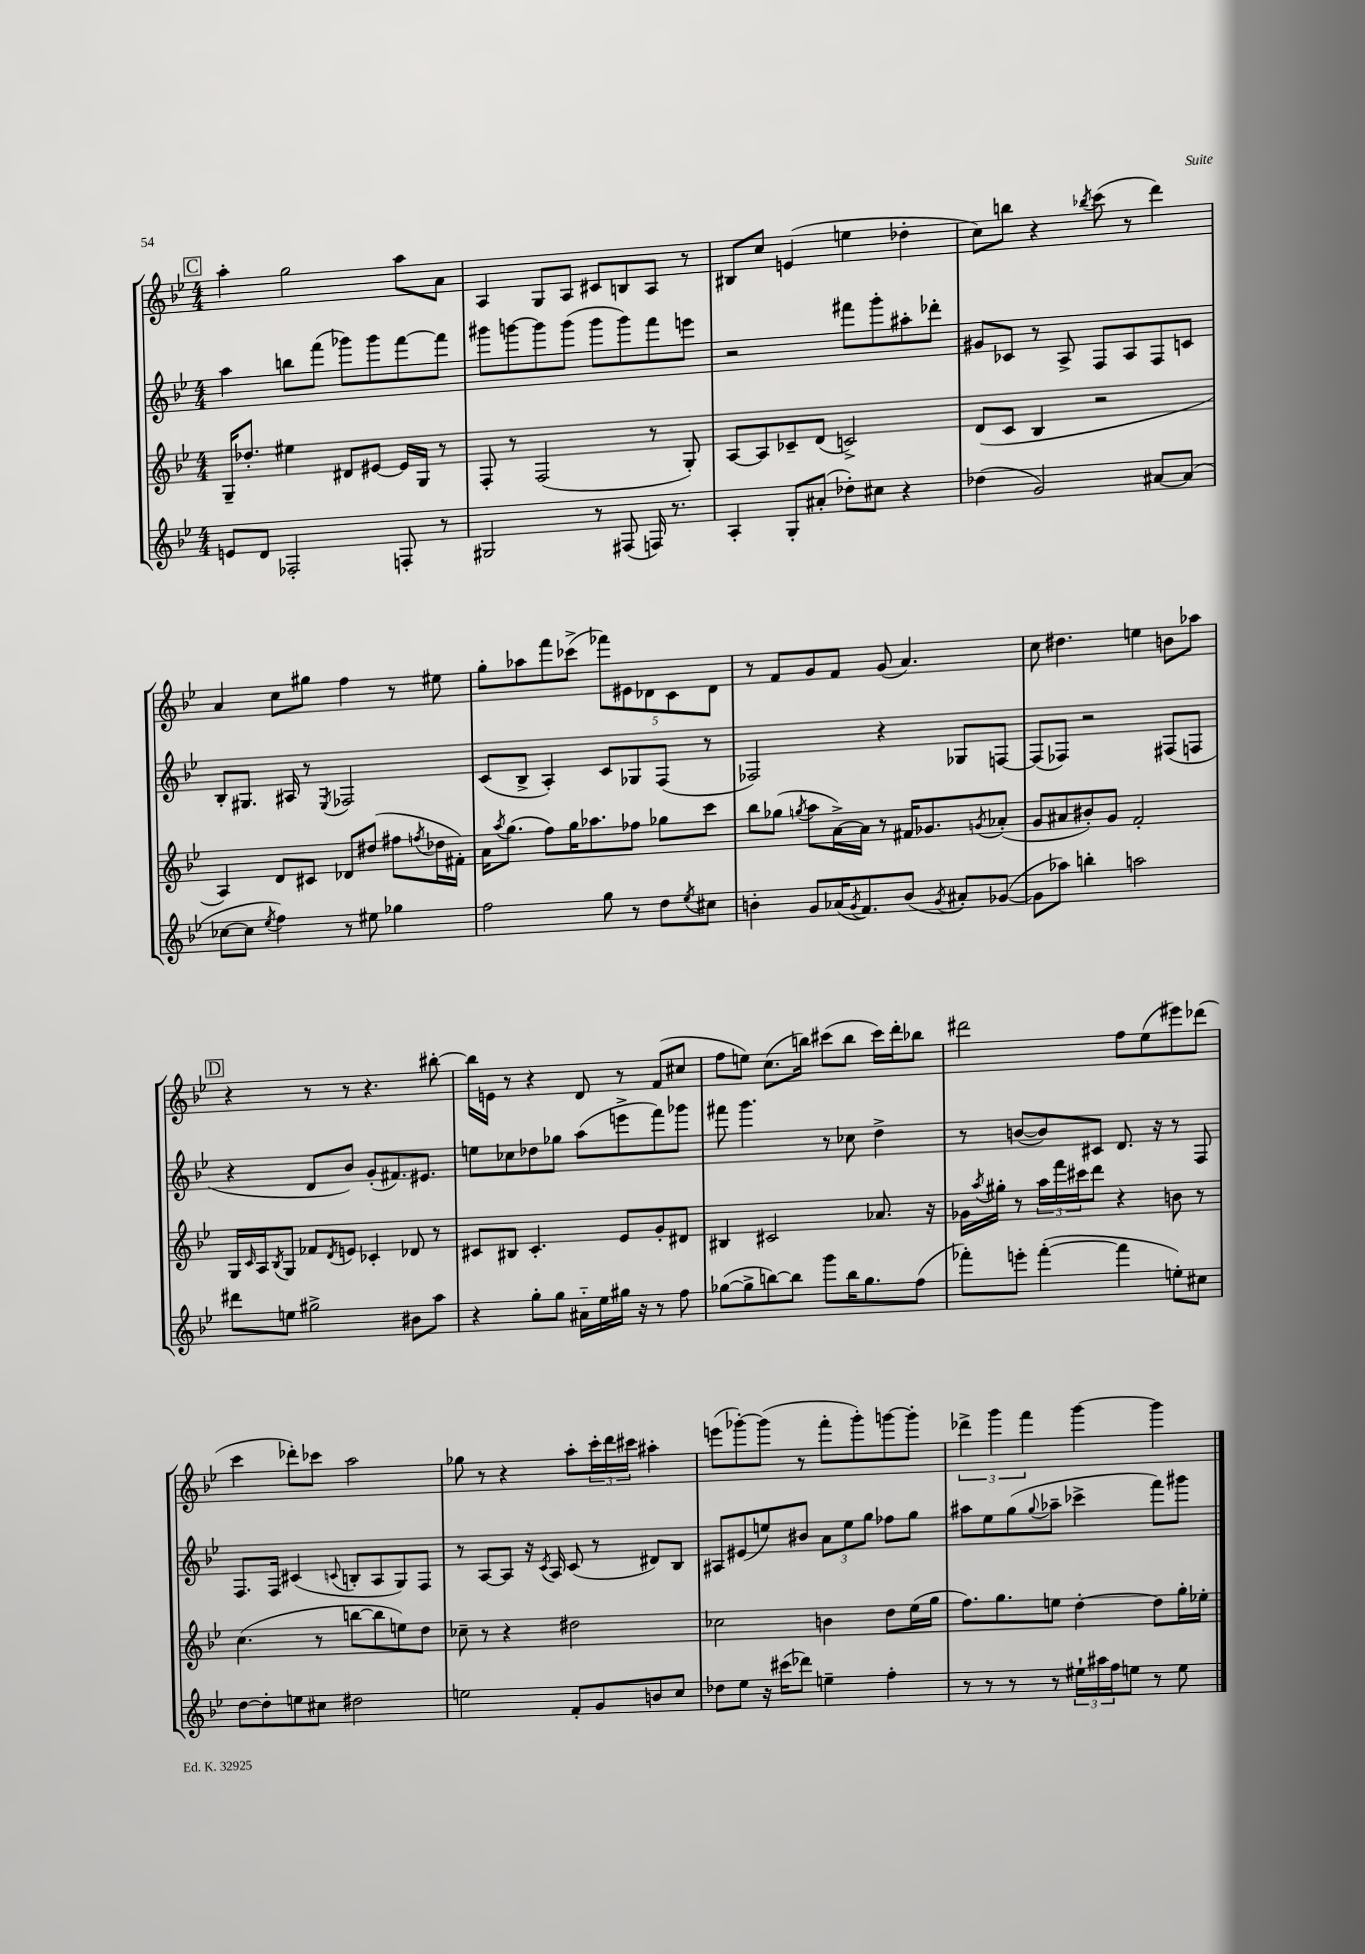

**kern	**kern	**kern	**kern
*staff4	*staff3	*staff2	*staff1
*clefG2	*clefG2	*clefG2	*clefG2
*k[b-e-]	*k[b-e-]	*k[b-e-]	*k[b-e-]
*M4/4	*M4/4	*M4/4	*M4/4
8e	16G~	4aa	4aa'
.	8.dd-'	.	.
8d	.	.	.
2F-'	4ee#	8bb	2gg
.	.	(8fff	.
.	8d#	8ggg-)	.
.	[8e#	8ggg-	.
8F'	16e#]	[8fff	8aa
.	16G	.	.
8r	8r	8fff]	8a
=	=	=	=
2G#	8F'	8ggg#	4A
.	8r	[8ggg	.
.	(2F	8ggg]	8G
.	.	(8ggg	8A
8r	.	8ggg	8c#
(8F#	.	8ggg)	8B
16F)	8r	8fff	8A
8.r	.	.	.
.	8G')	8eee	8r
=	=	=	=
4A'	[8A	2r	8B#
.	8A]	.	8cc
8G'	8c-~	.	(4e
(8a#'	(8d	.	.
8dd-')	2c^)	8fff#	4ee
8cc#	.	8ggg'	.
4r	.	8aa#'	4dd-'
.	.	8ddd-'	.
=	=	=	=
(4dd-	(8d	8g#	8cc)
.	8c	8c-	8bb
2g)	4B-	8r	4r
.	.	8A^	.
.	.	.	8qbb-
.	2r	8F	(8ccc
.	.	8A	8r
[8a#	.	8F	4ddd)
(8a#]	.	8c	.
=	=	=	=
[8cc-	4A)	8B-'	4a
8cc-]	.	8.G#	.
8qee-	.	.	.
4ff)	8d	.	8cc
.	.	16A#	.
.	8c#	8r	8gg#
.	.	8qE-	.
8r	8d-	2F-	4ff
8ee#	(8dd#	.	.
4gg-	8ff#	.	8r
.	8qff	.	.
.	16dd-	.	8ee#
.	16f#')	.	.
=	=	=	=
2ff	16a	(8c	8gg'
.	8qaa	.	.
.	(8.gg	.	.
.	.	8B-^	8aa-
.	8ff)	4A')	8fff
.	16gg	.	(8ccc-^
.	8.aa-	.	.
8gg	.	8c	10fff-)
.	.	.	10e#
8r	8ff-	8G-	.
.	.	.	10d-
8dd	8gg-	(8F	.
.	.	.	10c
8qee-	.	.	.
8cc#	8ccc	8r	.
.	.	.	10d-
=	=	=	=
4b'	8bb-	2F-)	8r
.	(8gg-	.	8f
.	8qgg	.	.
8g	8aa	.	8g
(16a-	[16a^)	.	8f
8qg	.	.	.
8.f)	16a]	.	.
.	8r	4r	(8g
(8b	16f#	.	4.a)
.	8.g-	.	.
8qg	.	.	.
8a#')	.	8G-	.
.	8qg	.	.
([8g-	(8a-'	[8F	.
=	=	=	=
8g-]	8g	(8F]	8cc
8aa-)	8a#	8F-)	4.dd#
4bb'	8b#')	2r	.
.	8g	.	.
2aa	2f'	.	4ee
.	.	(8F#	8b
.	.	8F	8aa-
=	=	=	=
8ddd#	16G	4r	4r
.	16qqc	.	.
.	16A	.	.
.	8qB-	.	.
8ee	8G	.	.
2gg#^	8f-	8d	8r
.	8qd	.	.
.	8e	8b-)	8r
.	4c-'	(8g'	4.r
.	.	8.f#)	.
8b#	8d-	.	.
.	.	8.e#	.
8aa	8r	.	[8bb#'
=	=	=	=
4r	8c#	8ee	16bb#]
.	.	.	16e
.	8B#	8cc-	8r
8gg'	4.c#'	8dd-	4r
8gg	.	8gg-	.
16a#'~	.	(8aa	8d
16ee-	.	.	.
16gg#	8e-	8eee^	8r
16r	.	.	.
8r	8g'	8fff)	(8f
8ff	8d#	8ggg-	8cc#
=	=	=	=
([8gg-	4B#	8fff#	8ff
8gg-^]	.	4.ggg	8ee)
[8bb)	2c#	.	(8.cc
8bb]	.	.	.
.	.	.	16bb)
8ggg	.	8r	(8ccc#
16bb	.	8cc-	8bb
8.gg-	.	.	.
.	8.a-	4dd^	16ccc#)
.	.	.	16ddd'
(8ff	.	.	8bb-
.	16r	.	.
=	=	=	=
8fff-')	16g-	8r	2ddd#
.	8qaa	.	.
.	16gg#'	.	.
8eee'	8r	([8b	.
([4fff-'	24aa	8b])	.
.	24fff	.	.
.	24ccc#	.	.
.	8ddd	8c#	.
4fff-]	4r	8.d	8ff
.	.	.	(8ee-
.	.	16r	.
8ee')	8b	8r	8eee#)
8cc#	8r	8F	(8ddd-
=	=	=	=
[8dd	(4.cc	8.F	4ccc
8dd']	.	.	.
.	.	16F	.
8ee	.	(4c#	8ddd-')
8cc#	8r	.	8ccc-
.	.	8qqc	.
2dd#	[8bb	8B'	2aa
.	8bb]	8A	.
.	8ee)	8G)	.
.	8dd	8F	.
=	=	=	=
2ee	8cc-~	8r	8gg-
.	8r	[8A	8r
.	4r	8A]	4r
.	.	16r	.
.	.	8qc	.
.	.	16A	.
8f'	2dd#	(8c	8aa'
8g	.	8r	24ccc'
.	.	.	24ddd
.	.	.	24ccc#
8b	.	8d#)	4aa#'
8cc	.	8B-	.
=	=	=	=
8dd-	2cc-	8A#	(8eee
8ee-	.	(8e#	[8ggg-')
16r	.	8ee)	(8ggg-]
(16ccc#	.	.	.
8ddd-)	.	8b#	8r
4ee~	4b	12a	8fff'
.	.	12ee	.
.	.	.	8ggg-')
.	.	12gg	.
4ff'	8dd	8ff-	[8ggg
.	(16ee-	8gg	8ggg']
.	16gg	.	.
=	=	=	=
8r	8.ff)	8aa#	6ddd-^
8r	.	8ee-	.
.	.	.	6ggg
.	8.gg	.	.
8r	.	(8gg	.
.	.	.	6fff
.	.	8qqgg	.
8r	8ee	8aa-~	.
24ee#`	[4dd'	4ccc-^	[4ggg
24aa#	.	.	.
24ff	.	.	.
8ee	.	.	.
8r	8dd]	8fff)	4ggg]
8ee	16gg'	8ggg#	.
.	16ee-'	.	.
==	==	==	==
*-	*-	*-	*-
